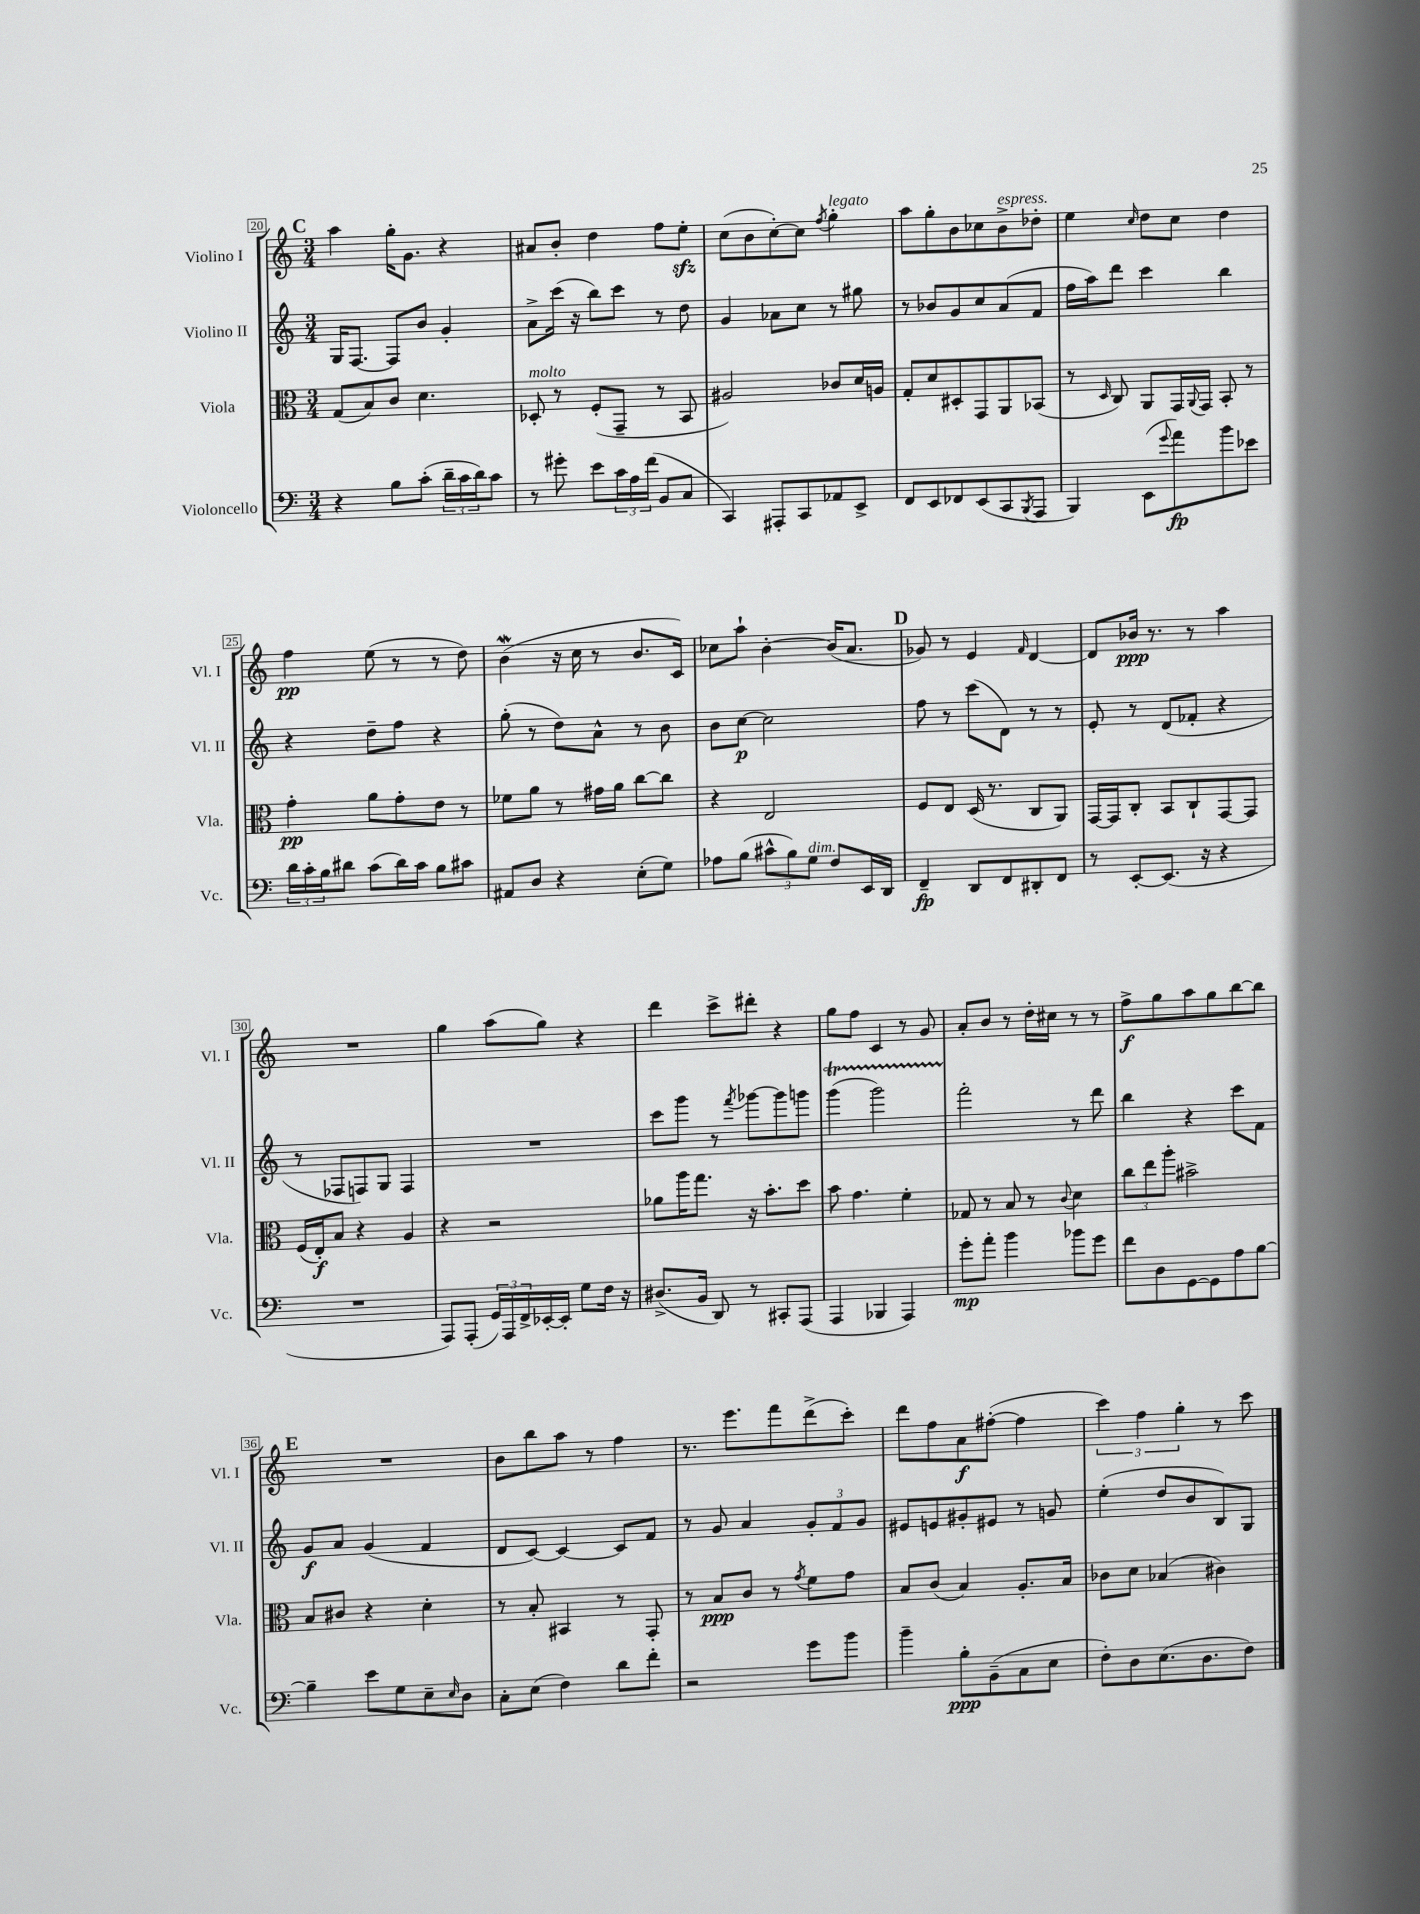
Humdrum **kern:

**kern	**kern	**kern	**kern
*staff4	*staff3	*staff2	*staff1
*clefF4	*clefC3	*clefG2	*clefG2
*k[]	*k[]	*k[]	*k[]
*M3/4	*M3/4	*M3/4	*M3/4
4r	(8G/L	16G/LK	4aa\
.	.	[8.F/J	.
.	8B/)	.	.
8B\L	8c/J	8F/]L	16gg'\LK
.	.	.	8.g\J
(8c'\J	4.d\	8b/J	.
24d~\LL	.	4g'/	4r
24c\	.	.	.
24d\J)	.	.	.
8c\J	.	.	.
=	=	=	=
8r	8D-'/	8a^\L	8a#/L
8g#'\	8r	(16ccc\Jk	8b'/J
.	.	16r	.
8e\L	(8F'/L	8bb\L)	4dd\
24c\L	8GG~/J	8ccc\J	.
24A\	.	.	.
(24f\JJ	.	.	.
8BB/L	8r	8r	8ff\L
8C/J	8BB/	8dd\	8ee'\J
=	=	=	=
4CC/)	2A#/)	4g/	(8cc\L
.	.	.	8b\
8AAA#'/L	.	8a-\L	[8cc'\)
8CC/	.	8cc\J	8cc\]J
.	.	.	8qff/
8AA-/	8c-/L	8r	4gg'\
8EE^/J	16d/L	8gg#\	.
.	16A/JJ	.	.
=	=	=	=
8FF/L	8G'/L	8r	8aa\L
8EE/	8d/	8b-/L	8gg'\
8FF-/	8D#'/	8g/	8b\
(8EE/	8GG/	8cc/	8cc-\
8CC/	8AA/	(8a/	8b^\
8qBBB/	.	.	.
8AAA/J	(8BB-/J	8f/J	8dd-'\J
=	=	=	=
4BBB/)	8r	16ff\LL	4ee\
.	.	16aa\J)	.
.	16qqD/	.	.
.	8C/)	8ddd\J	.
.	.	.	16qqcc/
(8EE\L	8AA/L	4ccc\	8dd\L
8qqg/	.	.	.
8a\)	16GG/L	.	8cc\J
.	8qqAA/	.	.
.	16GG/JJ	.	.
8b\	8BB'/	4bb\	4dd\
8e-\J	8r	.	.
=	=	=	=
24d\LL	4g'\	4r	4ff\
24c'\	.	.	.
24B\J	.	.	.
8d#\J	.	.	.
(8c\L	8a\L	8dd~\L	(8ee\
16d#\L)	8g'\	8ff\J	8r
16c\JJ	.	.	.
8B\L	8e\J	4r	8r
8c#\J	8r	.	8dd\)
=	=	=	=
8AA#/L	8f-\L	(8gg'\	(4b\
8D/J	8a\J	8r	.
4r	8r	8dd\L)	16r
.	.	.	16cc\
.	16g#\LL	8a^^\J	8r
.	16a\JJ	.	.
(8E'\L	[8cc\L	8r	8.b/L
8G\J)	8cc\]J	8b\	.
.	.	.	16c/Jk)
=	=	=	=
8A-\L	4r	8b\L	8cc-\L
(8B\J	.	[8cc\J	8aa`\J
12c#^^\L	2E/	2cc\]	[4b'\
12B\)	.	.	.
12G\J	.	.	.
8F/L	.	.	(16b/]LK
.	.	.	8.a/J
16EE/L	.	.	.
16DD/JJ	.	.	.
=	=	=	=
4FF~/	8F/L	8ff\	8g-/)
.	8E/J	8r	8r
8DD/L	(16D/	(8ccc\L	4e/
.	8.r	.	.
8FF/	.	8d\J)	.
.	.	.	16qqf/
8DD#'/	8C/L	8r	[4d/
8FF/J	8AA/J)	8r	.
=	=	=	=
8r	[16GG/LL	8e'/	8d/]L
.	16GG/]J	.	.
[8EE'/L	8C'/J	8r	16b-/Jk
.	.	.	8.r
(8.EE/]J	8BB/L	(8d/L	.
.	8C`/	8f-'/J	8r
16r	.	.	.
4r	[8GG/	4r	4aa\
.	8GG/]J	.	.
=	=	=	=
2.r	(16F/LL	8r	2.r
.	16E'/J)	.	.
.	8B/J	8F-/L	.
.	4r	8F/)	.
.	.	8G/J	.
.	4A/	4F/	.
=	=	=	=
8AAA/L)	4r	2.r	4gg\
(8AAA'/J	.	.	.
24GG/LL)	2r	.	(8aa\L
24AAA/	.	.	.
24FF^/	.	.	.
[16EE-'/	.	.	8gg\J)
16EE-'/]JJ	.	.	.
8G\L	.	.	4r
16F\Jk	.	.	.
16r	.	.	.
=	=	=	=
(8.D#^/L	8a-\L	8ccc\L	4ddd\
.	16aa\K	8ggg\J	.
16BB/Jk	8.gg\J	.	.
8DD/)	.	8r	8ccc^\L
.	.	8qfff/	.
8r	16r	[8ggg-\L	8ddd#'\J
.	8.b'\L	.	.
8CC#'/L	.	8ggg-\]	4r
(8AAA/J	8dd\J	8ggg\J	.
=	=	=	=
4AAA/	8b\	(4ggg\	8gg\L
.	4.g\	.	8ff\J
4BBB-/	.	2ggg\)	4c/
4AAA/)	4f'\	.	8r
.	.	.	8g/
=	=	=	=
8g'\L	8G-/	2fff'\	8a'/L
8a'\J	8r	.	8b/J
4b\	8B/	.	8r
.	8r	.	16dd'\LL
.	.	.	16cc#\JJ
.	8qqc/	.	.
8b-\L	4d\	8r	8r
8g\J	.	8ddd\	8r
=	=	=	=
8f\L	12cc\L	4bb\	8ff^\L
.	12ee\	.	.
8D\	.	.	8gg\
.	12aa'\J	.	.
[8GG\	2b#^\	4r	8aa\
8GG\]	.	.	8gg\
8A\	.	8ccc\L	[8bb\
[8B\J	.	8f\J	8bb\]J
=	=	=	=
4B~\]	8B/L	8g/L	2.r
.	8c#/J	8a/J	.
8e\L	4r	(4g/	.
8G\	.	.	.
8E~\	4d'\	4f/	.
16qqE/	.	.	.
8D\J	.	.	.
=	=	=	=
8C'\L	8r	8d/L	8b\L
(8E\J	8B'/	[8c/J)	8bb\
4F\)	4BB#/	4c/_	8aa\J
.	.	.	8r
8d\L	8r	8c/]L	4ff\
8f'\J	8GG'/	8f/J	.
=	=	=	=
2r	8r	8r	8.r
.	8B/L	8g/	.
.	.	.	8.eee\L
.	8c/J	4a/	.
.	8r	.	8fff\
.	8qg/	.	.
8g\L	8f\L	12g'/L	(8ddd^\
.	.	12f/	.
8b\J	8g\J	.	8ccc'\J)
.	.	12g/J	.
=	=	=	=
4b~\	8B/L	8e#/L	8ddd\L
.	(8c/J	8e/	8ff\
8B'\L	4B/)	8g#'/	8a\
(8BB~\	.	8e#/J	([8ff#'\J
8C\	8.A'/L	8r	4ff#\]
8E\J	.	8g/	.
.	16B/Jk	.	.
=	=	=	=
8F'\L)	8c-\L	(4ee'\	6ccc\)
8D\	8d\J	.	.
.	.	.	6ff\
(8.E\	(4B-/	8dd/L	.
.	.	.	6gg'\
.	.	8b/	.
8.D\	.	.	.
.	4c#\)	8B/)	8r
8F\J)	.	8G/J	8ccc\
==	==	==	==
*-	*-	*-	*-
